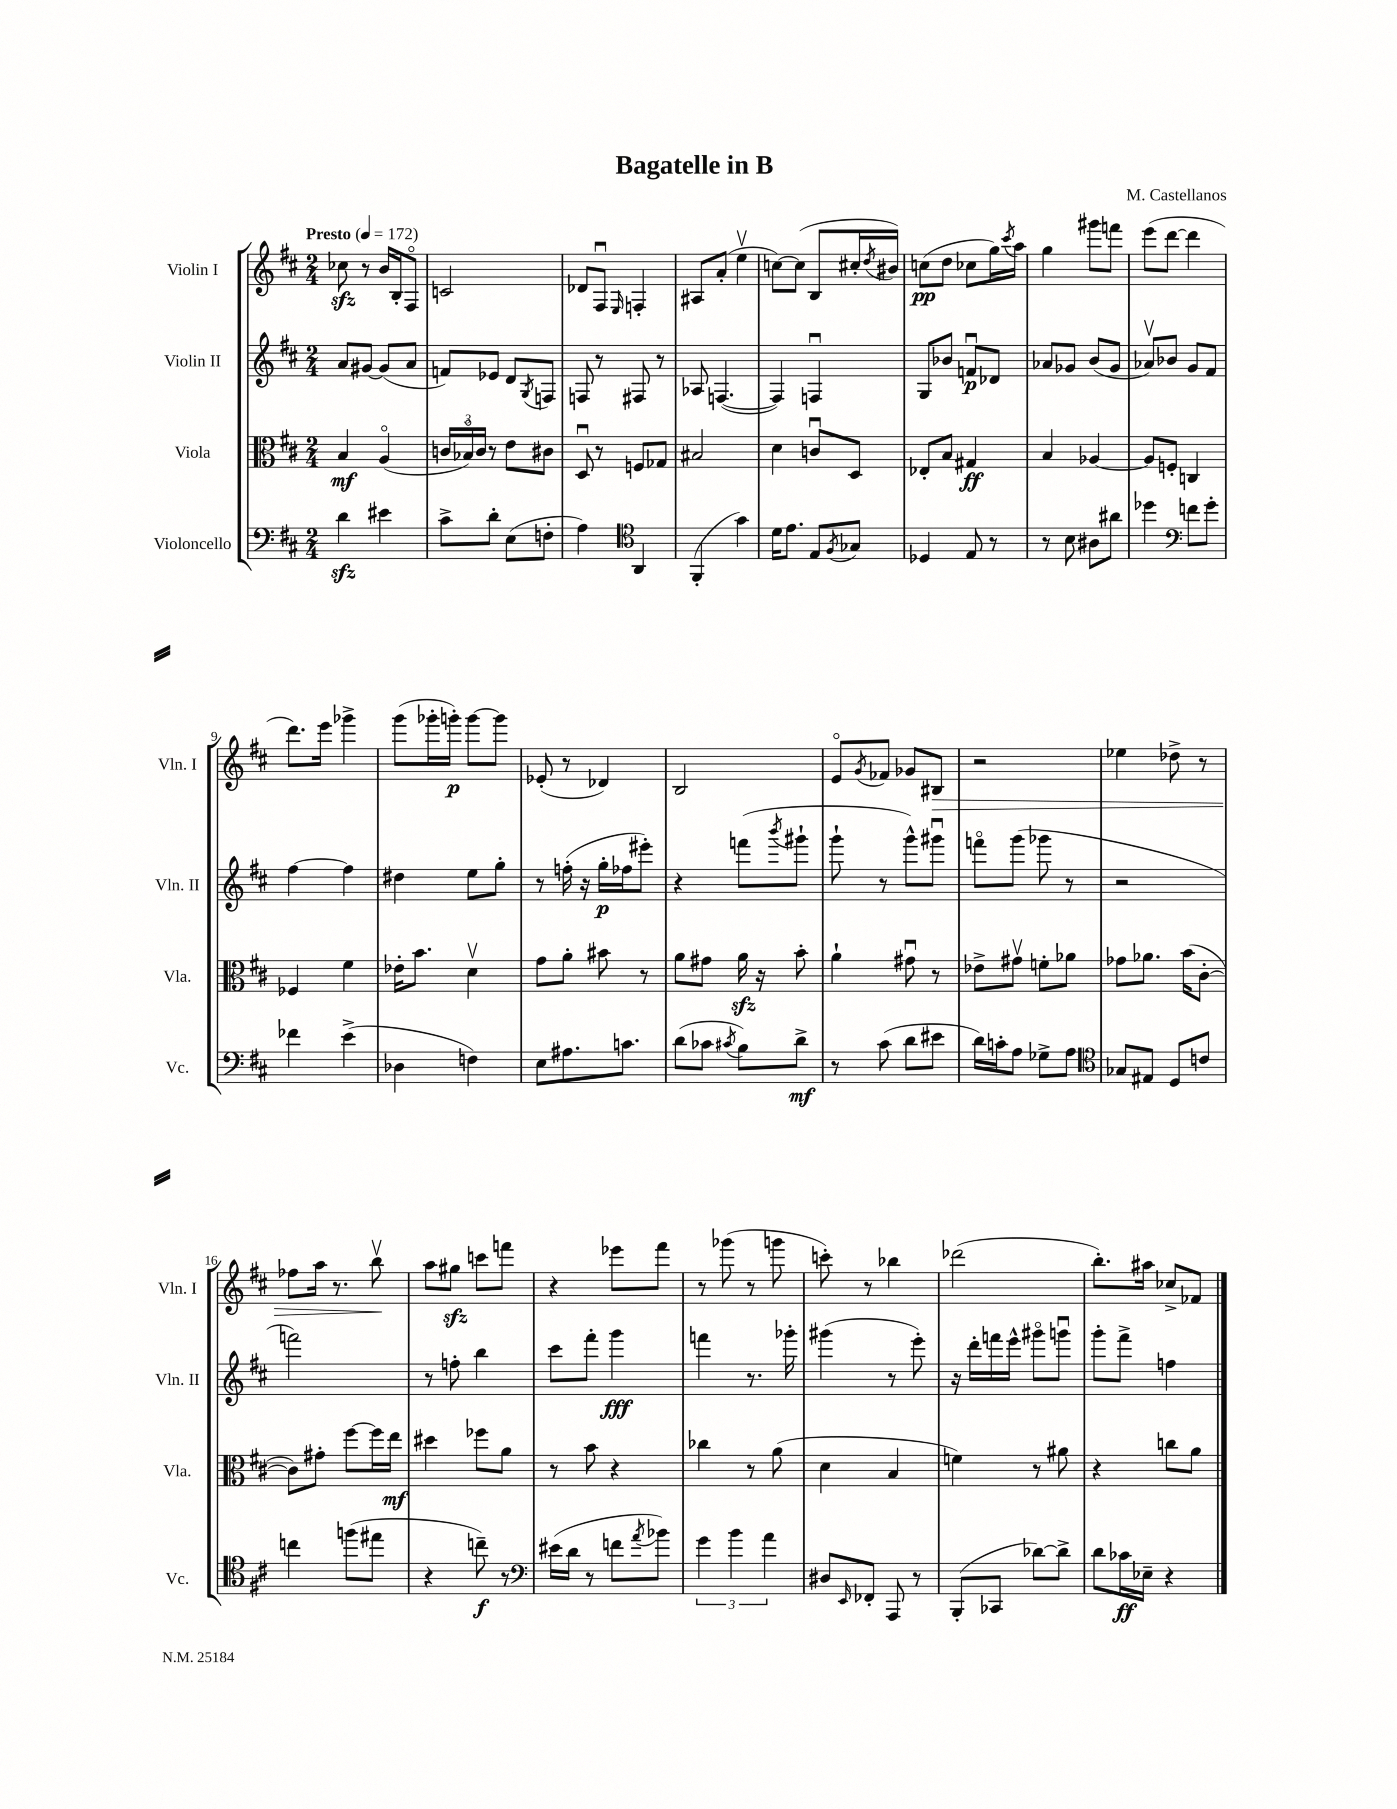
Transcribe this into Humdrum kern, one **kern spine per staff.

**kern	**kern	**kern	**kern
*staff4	*staff3	*staff2	*staff1
*clefF4	*clefC3	*clefG2	*clefG2
*k[f#c#]	*k[f#c#]	*k[f#c#]	*k[f#c#]
*M2/4	*M2/4	*M2/4	*M2/4
*MM172	*MM172	*MM172	*MM172
4d\	4B/	8a/L	8cc-\
.	.	[8g#/J	8r
4e#\	(4Ao/	(8g#/]L	16b/LL
.	.	.	16B'/J
.	.	8a/J	8F#o/J
=	=	=	=
8c#^\L	24c/LL	8f/L)	2c/
.	24B-o/)	.	.
.	24c/JJ	.	.
8d'\J	8r	8e-/J	.
(8E\L	8e\L	8d/L	.
.	.	8qG/	.
8F'\J	8c#\J	8F/J	.
=	=	=	=
4A\)	8Du/	8F/	8d-/L
.	8r	8r	8F#u/J
*clefC4	*	*	*
.	.	.	16qqE/
4AA/	8F/L	8F#/	4F'/
.	8G-/J	8r	.
=	=	=	=
(4FF#'/	2B#/	8A-/	8A#/L
.	.	([4.F/	(8a'/J
4g\)	.	.	4eev\
=	=	=	=
16d\LK	4d\	4F/])	[8cc\L)
8.e\J	.	.	.
.	.	.	(8cc\]J
8E/L	8cu/L	4Fu/	8B/L
8qF#/	.	.	.
8G-/J	8D/J	.	16cc#'/L
.	.	.	8qdd/
.	.	.	16b#/JJ)
=	=	=	=
4D-/	8E-'/L	8G/L	(8cc\L
.	8B/J	8b-/J	8dd\J
8E/	4G#/	8fu/L	8cc-\L
8r	.	8d-/J	16gg\L)
.	.	.	8qccc#/
.	.	.	16aa\JJ
=	=	=	=
8r	4B/	8a-/L	4gg\
8B\	.	8g-/J	.
8A#\L	[4A-/	(8b/L	8ggg#\L
8a#\J	.	8g-/J	8fff\J
=	=	=	=
4dd-\	8A-/]L	8a-v/L)	(8eee\L
.	8F'/J	8b-/J	[8ddd\J
*clefF4	*	*	*
8f\L	4C/	8g/L	4ddd\]
8g'\J	.	8f#/J	.
=	=	=	=
4f-\	4F-/	[4ff#\	8.ddd\L)
.	.	.	16eee\Jk
(4e^\	4f#\	4ff#\]	4ggg-^\
=	=	=	=
4D-\	16e-'\LK	4dd#\	(8ggg\L
.	8.b\J	.	.
.	.	.	16ggg-'\L
.	.	.	16ggg'\JJ)
4F\)	4dv\	8ee\L	[8ggg\L
.	.	8gg'\J	8ggg\]J
=	=	=	=
8E\L	8g\L	8r	(8e-'/
8.A#\	8a'\J	(16ff'\	8r
.	.	16r	.
.	8b#\	16gg'\LL	4d-/)
8.c\J	.	16ff-\J	.
.	8r	8eee#'\J)	.
=	=	=	=
(8d\L	8a\L	4r	2B/
8c-\J	8g#\J	.	.
8qc#/	.	.	.
8B\L)	16a\	(8fff\L	.
.	16r	.	.
.	.	8qbbb/	.
8d^\J	8b'\	8ggg#`\J	.
=	=	=	=
8r	4a`\	8ggg`\	8eo/L
.	.	.	8qg/
(8c#\	.	8r	8f-/J
8d\L	8g#u\	8ggg^^\L)	8g-/L
8e#\J	8r	8ggg#u\J	8B#/J
=	=	=	=
16d\LL)	8e-^\L	8fffo\L	2r
16c'\J	.	.	.
8A\J	8g#v\J	(8ggg\J	.
8G-^\L	8f'\L	8ggg-\	.
8A\J	8a-\J	8r	.
=	=	=	=
*clefC4	*	*	*
8G-/L	8g-\L	2r	4ee-\
8E#/J	8.a-\J	.	.
8D/L	.	.	8dd-^\
.	(16b\LK	.	.
8c/J	[8c#'\J	.	8r
=	=	=	=
4cc\	8c#\]L)	2fff\)	8ff-\L
.	8g#'\J	.	16aa\Jk
.	.	.	8.r
(8ff\L	[8ff#\L	.	.
8ee#\J	16ff#\]L	.	8bbv\
.	16ee\JJ	.	.
=	=	=	=
4r	4dd#\	8r	8aa\L
.	.	8ff'\	8gg#\J
8cc~\)	8ff-\L	4bb\	8ccc\L
8r	8a\J	.	8fff\J
=	=	=	=
*clefF4	*	*	*
(16e#\LL	8r	8ccc#\L	4r
16d\JJ	.	.	.
8r	8b\	8fff#'\J	.
8f\L	4r	4ggg\	8eee-\L
8qa/	.	.	.
8b-\J)	.	.	8fff#\J
=	=	=	=
6g\	4cc-\	4fff\	8r
.	.	.	(8ggg-\
6b\	.	.	.
.	8r	8.r	8r
6a\	.	.	.
.	(8a\	.	8ggg\
.	.	16ggg-'\	.
=	=	=	=
8D#/L	4d\	(4ggg#\	8ccc'\)
16qqEE/	.	.	.
8FF-'/J	.	.	8r
8AAA/	4B/	8r	4bb-\
8r	.	8eee'\)	.
=	=	=	=
(8BBB'/L	4f\)	16r	(2ddd-\
.	.	16ddd'\LL	.
8CC-/J	.	16fff\	.
.	.	16eee^^\JJ	.
[8d-\L)	8r	8ggg#o\L	.
8d-^\]J	8a#\	8gggu\J	.
=	=	=	=
8d\L	4r	8ggg'\L	8.bb'\L)
16c-\L	.	8fff#^\J	.
16E-~\JJ	.	.	16aa#\Jk
4r	8cc\L	4ff\	8cc-^/L
.	8a\J	.	8f-/J
==	==	==	==
*-	*-	*-	*-
